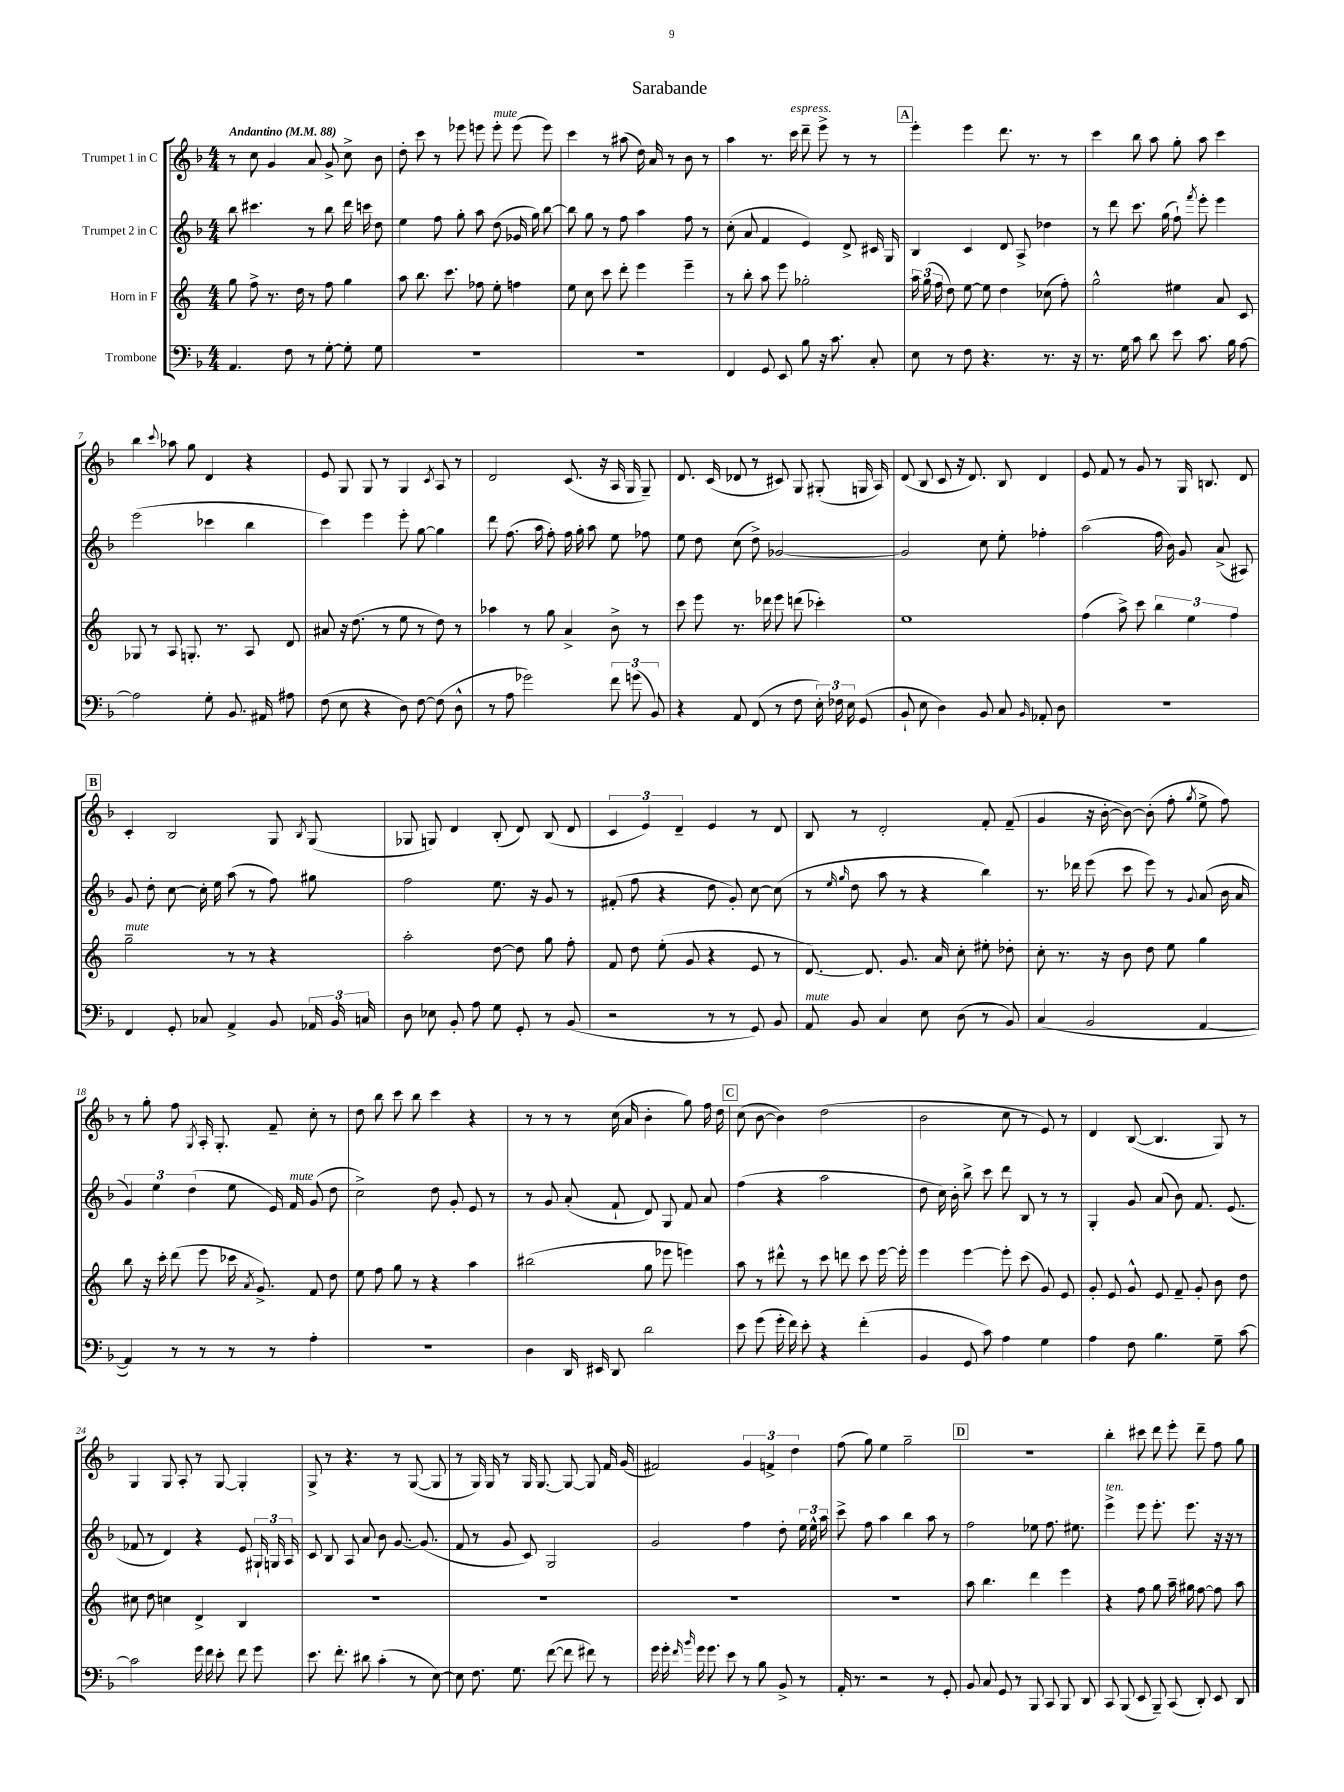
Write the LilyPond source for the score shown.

\header { title = "Sarabande" }
<<
\new StaffGroup <<
\new Staff = "s0" \with { instrumentName = "Trumpet 1 in C" } {
    \clef treble \key f \major \numericTimeSignature \time 4/4 \tempo "Andantino" 4 = 88
    \autoBeamOff r8 c''8 g'4 a'8 g'8-> c''8-> bes'8 |
    d''8-. c'''8 r8 ees'''8 e'''8 e'''8-.^\markup { \italic "mute" } e'''8( e'''8) |
    c'''4 r8 ais''8( d''16) a'16 r8 bes'8 r8 |
    a''4 r8. c'''16^\markup { \italic "espress." } d'''8-- e'''8-> r8 r8 |
    \mark \markup { \box "A" } e'''4-. e'''4 d'''8. r8. r8 |
    c'''4 bes''8 a''8 g''8-. a''8 c'''4 |
    bes''4 \appoggiatura { c'''8 } aes''8 g''8 d'4 r4 |
    e'8 g8 g8 r8 g4 \acciaccatura { c'8 } a8 r8 |
    d'2 c'8.( r16 a16 g16 g8--) |
    d'8. c'16( des'8 r8 cis'8) g8 gis8-.( g16 a16) |
    d'8( bes8 c'8 r16 d'8.) bes8 d'4 |
    e'8 f'8 r8 g'8 r8 g16 b8. d'8 |
    \mark \markup { \box "B" } c'4-. bes2 g8 \acciaccatura { bes8 } g8( |
    ges8 g8) d'4 bes8-.( d'8) bes8( d'8 |
    \tuplet 3/2 { c'4 e'4) d'4-- } e'4 r8 d'8 |
    bes8 r8 d'2-. f'8-. f'8--( |
    g'4 r16 bes'16~-. bes'8~) bes'8-.( f''8-. \acciaccatura { g''8 } e''8-> f''8) |
    r8 g''8-. f''8 \acciaccatura { g8 } a16-. g8.-. f'8-- c''8-. r8 |
    d''8 bes''8 c'''8 bes''8 c'''4 r4 |
    r8 r8 r8 c''16( a'16 bes'4-. g''8) f''16 d''16 |
    \mark \markup { \box "C" } c''8( bes'8~ bes'4) d''2( |
    bes'2 c''8 r8 e'8) r8 |
    d'4 bes8~( bes4. g8) r8 |
    g4 g8 a8-. r8 g8~ g4-. |
    g8-> r8 r4. r8 g8~( g8 |
    r8 g16) g16 r8 g16 g8.~ g8~ g8 f'16 g'16( |
    fis'2) \tuplet 3/2 { g'4 f'4-> d''4 } |
    f''8( g''8) e''4 g''2-- |
    \mark \markup { \box "D" } R1 |
    bes''4-. cis'''8 d'''8 e'''8-. d'''8-- f''8 g''8 \bar "|." |
}
\new Staff = "s1" \with { instrumentName = "Trumpet 2 in C" } {
    \clef treble \key f \major \numericTimeSignature \time 4/4
    \autoBeamOff bes''8 cis'''4. r8 bes''8 d'''16 c'''16 d''8 |
    e''4 f''8 g''8-. a''8 d''8( ges'16 g''16) bes''8~ |
    bes''8 g''8 r8 f''8 a''4 f''8 r8 |
    c''8-.( a'8 f'4 e'4) d'8-> cis'16 g16 |
    \mark \markup { \box "A" } bes4 c'4 d'8 a8-> des''4 |
    r8 d'''8 c'''8. g''16( f''8-!) \acciaccatura { f'''8 } e'''8-. e'''4 |
    e'''2( ces'''4 bes''4 |
    c'''4) e'''4 e'''8-. g''8~ g''4 |
    d'''8 f''8.( a''16 f''8-.) f''16 g''16-. a''8 e''8 fes''8 |
    e''8 d''8 c''8( d''8->) ges'2~ |
    ges'2 c''8 e''8-. fes''4-. |
    a''2( f''16 bes'16) g'8 a'8->( ais8) |
    \mark \markup { \box "B" } g'8 d''8-. c''8~ c''16-. e''16 a''8( r8 f''8) gis''8 |
    f''2 e''8. r16 g'8 r8 |
    fis'8-.( f''8 r4 d''8 g'8-.) c''8~ c''8( |
    r8 \grace { e''16 g''16 } d''8 a''8 r8 r4 bes''4) |
    r8. des'''16 e'''8( c'''8 e'''8) r8 \appoggiatura { g'8 } a'8( bes'16 a'16 |
    \tuplet 3/2 { g'4) e''4 d''4( } e''8 e'16) f'16^\markup { \italic "mute" } g'8( d''8 |
    c''2->) d''8 g'8-. e'8 r8 |
    r8 g'8 a'8-.( f'8-! d'8) g8 f'8 a'8 |
    \mark \markup { \box "C" } f''4( r4 a''2 |
    d''8 c''16) bes'16-. bes''8-> c'''8 d'''8 bes8 r8 r8 |
    g4-. g'8 a'8( bes'8) f'8. e'8.( |
    fes'8 r8 d'4) r4 e'8 \tuplet 3/2 { gis16-! g16 a16 } |
    c'8 bes8 a8 a'8 bes'8 g'8.~ g'8.( |
    f'8 r8 g'8 c'8) g2 |
    g'2 f''4 d''8-. \tuplet 3/2 { e''16 e''16-^ a''16 } |
    c'''8-> f''8 a''4 bes''4 a''8 r8 |
    \mark \markup { \box "D" } f''2 ees''8 f''8. eis''8. |
    e'''4->^\markup { \italic "ten." } e'''8 e'''8.-. e'''8. r16 r16 r8 \bar "|." |
}
\new Staff = "s2" \with { instrumentName = "Horn in F" } {
    \clef treble \key c \major \numericTimeSignature \time 4/4
    \autoBeamOff g''8 f''8-> r8. d''16 r8 f''8 g''4 |
    a''8 b''8. c'''8. fes''8 e''8-. f''4 |
    e''8 c''8 c'''8 d'''8-. e'''4 e'''4-- |
    r8 b''8-. a''8 e'''8 ges''2-. |
    \mark \markup { \box "A" } \tuplet 3/2 { a''16 g''16( f''16 } d''8) e''8~ e''8 d''4 ces''8( f''8-.) |
    g''2-^ eis''4 a'8 c'8 |
    ges8 r8 a8 g8.-. r8. a8 d'8 |
    ais'8 r16 d''8.( r8 e''8 r8 d''8) r8 |
    aes''4 r8 g''8 a'4-> b'8-> r8 |
    c'''8 e'''8 r8. des'''16 e'''8 d'''8( ces'''4-.) |
    e''1 |
    f''4( a''8->) c'''8 \tuplet 3/2 { b''4 e''4 f''4 } |
    \mark \markup { \box "B" } g''2--^\markup { \italic "mute" } r8 r8 r4 |
    a''2-. d''8~ d''8 g''8 f''8-. |
    f'8 d''8 e''8-.( g'8 r4 e'8 r8 |
    d'8.~) d'8. g'8. a'16 c''8-. eis''8-. des''8-. |
    c''8-. r8. r16 b'8 d''8 e''8 g''4 |
    b''8 r16 c'''16-. d'''8( e'''8 ces'''16 \acciaccatura { a'8 } g'8.->) f'8 d''8 |
    e''8 f''8 g''8 r8 r4 a''4 |
    bis''2( g''8 ees'''8 e'''4) |
    \mark \markup { \box "C" } a''8 r8 dis'''8-^ r8 c'''8 d'''8 c'''8 e'''16~ e'''16-. |
    e'''4 e'''4~ e'''8-. c'''8( g'8) e'8 |
    g'8-. e'8 g'8-^ e'8 f'8-- g'8-. b'8 d''8 |
    cis''8 d''8 c''4 d'4-> b4 |
    R1 |
    R1 |
    R1 |
    R1 |
    \mark \markup { \box "D" } a''8 b''4. d'''4 e'''4 |
    r4 f''8 g''8 a''16-- gis''16 f''8~ f''8 a''8 \bar "|." |
}
\new Staff = "s3" \with { instrumentName = "Trombone" } {
    \clef bass \key f \major \numericTimeSignature \time 4/4
    \autoBeamOff a,4. f8 r8 g8~-. g8-. g8 |
    R1 |
    R1 |
    f,4 g,8 e,8 bes8 r16 c'8. c8-. |
    \mark \markup { \box "A" } e8 r8 f8 r4. r8. r16 |
    r8. g16 c'8 d'8 e'8 c'8. bes16 a8~ |
    a2 g8-. bes,8. ais,16 ais8 |
    f8( e8 r4 d8) f8~ f8( d8-^ |
    r8 a8 ges'2) \tuplet 3/2 { f'8 g'8( bes,8) } |
    r4 a,8 f,8( r8 f8 \tuplet 3/2 { e16-.) fes16 e16 } g,8( |
    bes,8-! e8 d4) bes,8 c8 \grace { bes,16 } aes,8-. d8 |
    R1 |
    \mark \markup { \box "B" } f,4 g,8-. ces8 a,4-> bes,8 \tuplet 3/2 { aes,16 bes,16 c16 } |
    d8 ees8 bes,8-. a8 g8 g,8-. r8 bes,8( |
    r2 r8 r8 g,8) bes,8 |
    a,8^\markup { \italic "mute" } bes,8 c4 e8 d8( r8 bes,8) |
    c4( bes,2 a,4~ |
    a,4) r8 r8 r8 r8 a4-. |
    R1 |
    d4 d,16 eis,16 d,8 d'2 |
    \mark \markup { \box "C" } e'8 g'8( g'16-. f'16) e'8-. r4 f'4-.( |
    bes,4 g,8 c'8) a4 g4 |
    a4 f8 bes4. g8-- c'8~ |
    c'2 g'16 f'16 e'8-. f'8 g'8 |
    e'8. f'8.-. dis'8 c'4-.( r8 e8~) |
    e8 f8. g8. f'8~( f'8 fis'8) r8 |
    g'16 g'16-. \grace { f'16 bes'16 } g'16 g'8. e'8 r8 bes8 bes,8-> r8 |
    a,16-. r8. r2 r8 g,8-. |
    \mark \markup { \box "D" } bes,8 c8 g,8 r8 bes,,8 c,8 bes,,8 d,8 |
    c,8 bes,,8( e,8 bes,,8--) c,8( d,8-.) e,8 d,8 \bar "|." |
}
>>
>>
